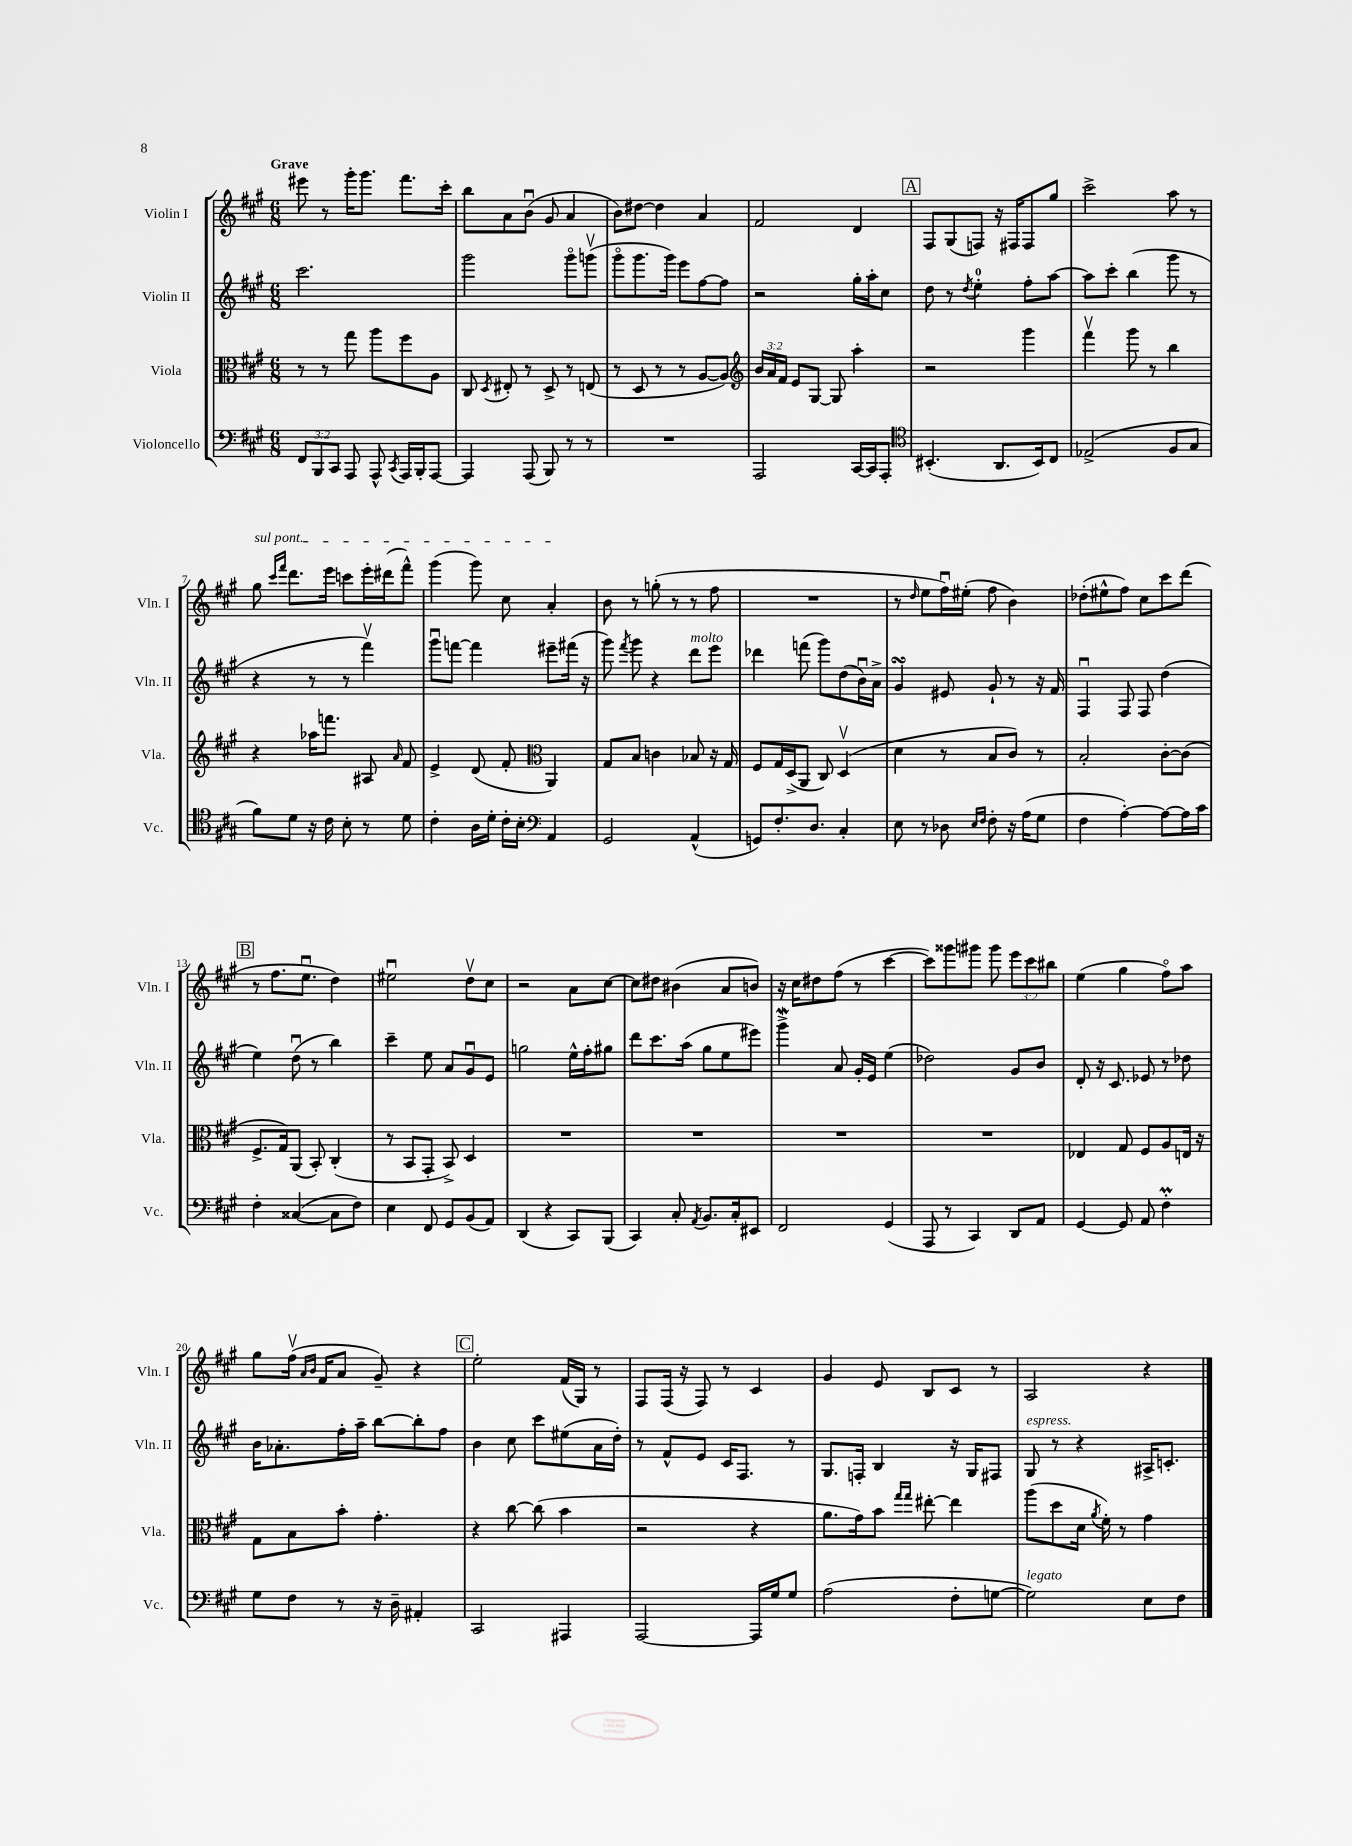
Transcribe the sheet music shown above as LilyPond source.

<<
\new StaffGroup <<
\new Staff = "s0" \with { instrumentName = "Violin I" shortInstrumentName = "Vln. I" } {
    \clef treble \key a \major \numericTimeSignature \time 6/8 \override Staff.TupletNumber.text = #tuplet-number::calc-fraction-text \tempo "Grave"
    \autoBeamOff eis'''8 r8 gis'''16[-. gis'''8.] fis'''8.[ cis'''16]-. |
    b''8[ a'8 b'8]\downbow( gis'8 a'4 |
    b'8[) dis''8]~ dis''4 a'4 |
    fis'2 d'4 |
    \mark \markup { \box "A" } fis8[ gis8( f8]) r16 fis16[ fis8 gis''8] |
    cis'''2-> a''8 r8 |
    \once \override TextSpanner.bound-details.left.text = \markup { \italic "sul pont." } gis''8\startTextSpan \grace { cis'''16[ fis'''16] } d'''8.[ e'''16] c'''8[ e'''16-. dis'''16( fis'''8]-^) |
    gis'''4( gis'''8) cis''8 a'4-.\stopTextSpan |
    b'8 r8 g''8-.( r8 r8 fis''8 |
    R2. |
    r8 \grace { d''16 } e''8[ fis''16\downbow) eis''16]-.( fis''8 b'4) |
    des''8[-.( eis''8-^ fis''8]) cis''8[ cis'''8 d'''8]( |
    \mark \markup { \box "B" } r8 fis''8.[ e''8.]\downbow d''4) |
    eis''2\downbow d''8[\upbow cis''8] |
    r2 a'8[ cis''8]~ |
    cis''8[ dis''8] bis'4( a'8[ b'8]) |
    r16 cis''16[ dis''8 fis''8]( r8 cis'''4~ |
    cis'''8[) gisis'''8 gis'''8] gis'''8 \tuplet 3/2 { e'''8[ cis'''8 bis''8] } |
    e''4( gis''4 fis''8[\flageolet) a''8] |
    gis''8[ fis''16]\upbow( \grace { a'16[ b'16] } fis'16[ a'8] gis'8--) r4 |
    \mark \markup { \box "C" } e''2-. fis'16[( gis16]) r8 |
    fis8[ fis16]( r16 fis8) r8 cis'4 |
    gis'4 e'8 b8[ cis'8] r8 |
    a2 r4 \bar "|." |
}
\new Staff = "s1" \with { instrumentName = "Violin II" shortInstrumentName = "Vln. II" } {
    \clef treble \key a \major \numericTimeSignature \time 6/8
    \autoBeamOff cis'''2. |
    gis'''2 gis'''8[\flageolet g'''8]\upbow( |
    gis'''8[\flageolet gis'''8. gis'''16]) e'''8[ fis''8~ fis''8] |
    r2 gis''16[-. a''16-. cis''8] |
    \mark \markup { \box "A" } d''8 r8 \acciaccatura { d''8 } e''4-0-. fis''8[-. a''8]~ |
    a''8[ cis'''8]-. b''4( gis'''8 r8 |
    r4 r8 r8 fis'''4\upbow) |
    gis'''8[\downbow f'''8]~ f'''4 eis'''8[-- fis'''16]( r16 |
    gis'''8) \acciaccatura { fis'''8 } gis'''8 r4 d'''8[^\markup { \italic "molto" } e'''8] |
    des'''4 f'''8( gis'''8[) d''8( b'16\downbow) a'16]-> |
    gis'4\turn eis'8 gis'8-! r8 r16 fis'16 |
    fis4\downbow fis8 fis8 d''4( |
    \mark \markup { \box "B" } e''4) d''8\downbow( r8 b''4) |
    cis'''4-- e''8 a'8[ gis'8\downbow e'8] |
    g''2 e''16[-^ fis''16-. gis''8] |
    d'''8[ cis'''8. a''16]( gis''8[ e''8 eis'''8]) |
    gis'''4->\mordent a'8 gis'16[-. e'16] e''4( |
    des''2) gis'8[ b'8] |
    d'8-. r16 cis'8. ees'8 r8 des''8 |
    b'16[ aes'8.-. fis''16-. a''16]-- b''8[~ b''8-. fis''8] |
    \mark \markup { \box "C" } b'4 cis''8 cis'''8[ eis''8( a'16 d''16]-.) |
    r8 fis'8[-^ e'8] cis'16[ fis8.] r8 |
    gis8.[ f16]-. b4 r16 gis16[ fis8] |
    gis8^\markup { \italic "espress." } r8 r4 ais16[-> c'8.]-. \bar "|." |
}
\new Staff = "s2" \with { instrumentName = "Viola" shortInstrumentName = "Vla." } {
    \clef alto \key a \major \numericTimeSignature \time 6/8 \override Staff.TupletNumber.text = #tuplet-number::calc-fraction-text
    \autoBeamOff r8 r8 gis''8 a''8[ fis''8 a8] |
    cis8 \acciaccatura { d8 } eis8-. r8 d8-> r8 e8( |
    r8 d8 r8 r8 a8[~ a8]) |
    \clef treble \tuplet 3/2 { b'16[ a'16 fis'16] } e'8[ gis8]~ gis8 a''4-. |
    \mark \markup { \box "A" } r2 gis'''4 |
    fis'''4\upbow gis'''8 r8 b''4 |
    r4 aes''16[ f'''8.] ais8 \grace { a'16 } fis'8 |
    e'4-> d'8( fis'8-. \clef alto a,4) |
    gis8[ b8] c'4 bes8 r16 gis16 |
    fis8[ gis16 d16->( a,8] cis8) d4\upbow( |
    d'4 r8 b8[ cis'8]) r8 |
    b2-. cis'8[~-. cis'8]( |
    \mark \markup { \box "B" } fis8.[-> gis16) a,8]( b,8-.) cis4-.( |
    r8 b,8[ gis,8]-. b,8->) d4 |
    R2. |
    R2. |
    R2. |
    R2. |
    ees4 gis8 fis8[ a8 e16] r16 |
    gis8[ b8 b'8]-. gis'4.-. |
    \mark \markup { \box "C" } r4 cis''8~ cis''8( b'4 |
    r2 r4 |
    a'8.[ gis'16) b'8] \grace { gis''16[ gis''16] } eis''8~-. eis''4 |
    a''8[( d''8 d'16] \acciaccatura { a'8 } fis'16-.) r8 gis'4 \bar "|." |
}
\new Staff = "s3" \with { instrumentName = "Violoncello" shortInstrumentName = "Vc." } {
    \clef bass \key a \major \numericTimeSignature \time 6/8 \override Staff.TupletNumber.text = #tuplet-number::calc-fraction-text
    \autoBeamOff \tuplet 3/2 { fis,8[ b,,8 cis,8] } a,,8 a,,8-^ \acciaccatura { cis,8 } a,,16[ b,,16-. a,,8]~ |
    a,,4 a,,8( b,,8) r8 r8 |
    R2. |
    a,,2 cis,16[~ cis,16 a,,8]-. |
    \mark \markup { \box "A" } \clef tenor bis,4.-.( a,8.[ bis,16) cis8] |
    ees2->( fis8[ gis8] |
    fis'8[) d'8] r16 cis'16 b8-. r8 d'8 |
    cis'4-. a16[ d'16]-. cis'16[-. b16]-. \clef bass a,4 |
    gis,2 a,4-^( |
    g,8[) fis8.-. d8.] cis4-. |
    e8 r8 des8 \grace { e16[ fis16] } fis8-. r16 a16[( gis8] |
    fis4 a4~-.) a8[~ a16 cis'16] |
    \mark \markup { \box "B" } fis4-. cisis4~( cisis8[ fis8]) |
    e4 fis,8 gis,8[ b,8( a,8]) |
    d,4( r4 cis,8[) b,,8]( |
    cis,4) cis8-. \acciaccatura { a,8 } b,8.[ cis16-. eis,8] |
    fis,2 gis,4( |
    a,,8 r8 cis,4) d,8[ a,8] |
    gis,4~ gis,8 a,8 fis4-.\prall |
    gis8[ fis8] r8 r16 d16-- ais,4-. |
    \mark \markup { \box "C" } cis,2 ais,,4 |
    a,,2~ a,,16[ gis16 gis8] |
    a2( fis8[-. g8]~ |
    g2^\markup { \italic "legato" }) e8[ fis8] \bar "|." |
}
>>
>>
